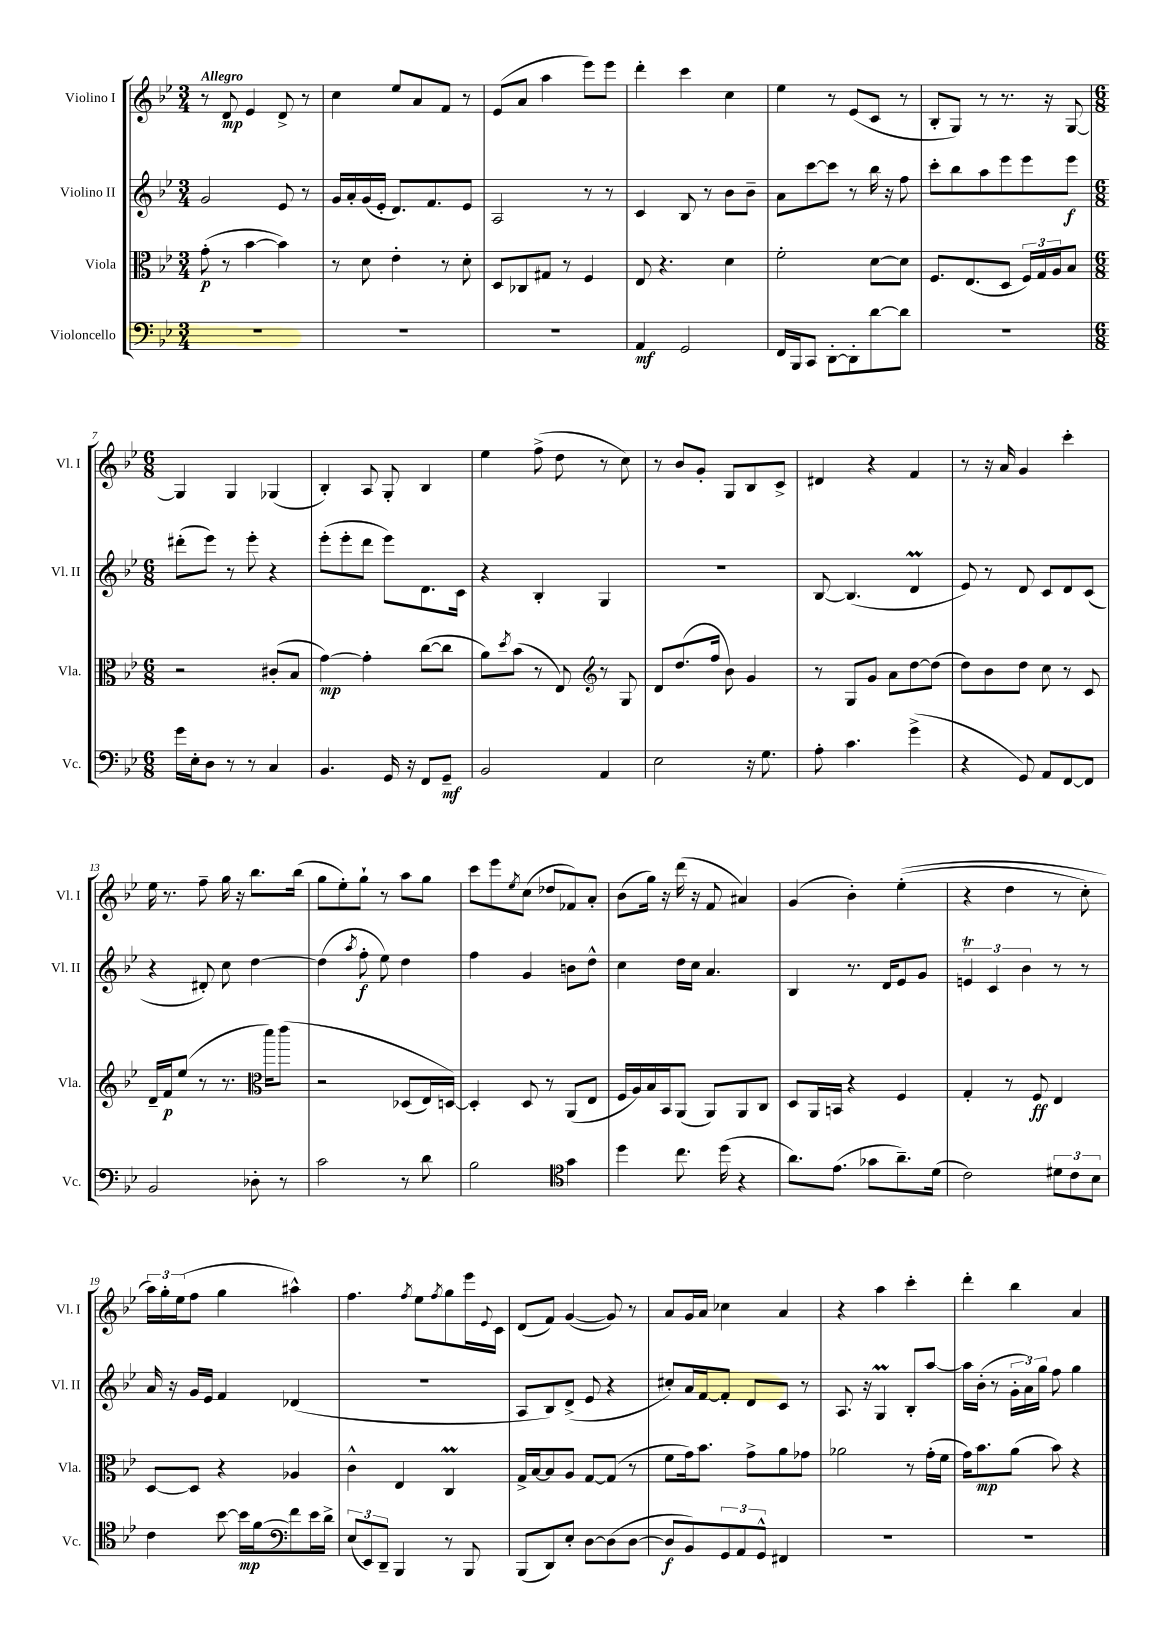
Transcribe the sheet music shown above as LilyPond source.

<<
\new StaffGroup <<
\new Staff = "s0" \with { instrumentName = "Violino I" shortInstrumentName = "Vl. I" } {
    \clef treble \key bes \major \numericTimeSignature \time 3/4 \tempo "Allegro"
    r8 d'8\mp ees'4 d'8-> r8 |
    c''4 ees''8 a'8 f'8 r8 |
    ees'8( a'8 a''4 ees'''8) ees'''8 |
    d'''4-. c'''4 c''4 |
    ees''4 r8 ees'8( c'8 r8 |
    bes8-. g8) r8 r8. r16 g8~ |
    \numericTimeSignature \time 6/8 g4 g4 ges4( |
    bes4-.) a8 g8-. bes4 |
    ees''4 f''8->( d''8 r8 c''8) |
    r8 bes'8 g'8-. g8 bes8 c'8-> |
    dis'4 r4 f'4 |
    r8 r16 a'16 g'4 c'''4-. |
    ees''16 r8. f''8-- g''16 r16 bes''8. bes''16( |
    g''8 ees''8-.) g''8-! r8 a''8 g''8 |
    c'''8 ees'''8 \acciaccatura { ees''8 } c''8( des''8 fes'8) a'8-. |
    bes'8( g''16) r16 d'''16( r16 f'8 ais'4) |
    g'4( bes'4-.) ees''4-.(\( |
    r4 d''4 r8 c''8-.) |
    \tuplet 3/2 { a''16\) g''16-. ees''16( } f''8 g''4 ais''4-^) |
    f''4. \acciaccatura { f''8 } ees''8 \acciaccatura { f''8 } g''8 ees'''16 \appoggiatura { ees'8 } c'16 |
    d'8( f'8) g'4~( g'8) r8 |
    a'8 g'16 a'16 ces''4 a'4 |
    r4 a''4 c'''4-. |
    d'''4-. bes''4 a'4 \bar "|." |
}
\new Staff = "s1" \with { instrumentName = "Violino II" shortInstrumentName = "Vl. II" } {
    \clef treble \key bes \major \numericTimeSignature \time 3/4
    g'2 ees'8 r8 |
    g'16 a'16-. g'16( ees'16-. d'8.) f'8. ees'8 |
    a2 r8 r8 |
    c'4 bes8 r8 bes'8 bes'8-- |
    a'8 c'''8~ c'''8 r8 bes''16 r16 f''8 |
    c'''8-. bes''8 a''8 ees'''8 ees'''8 ees'''8\f |
    \numericTimeSignature \time 6/8 dis'''8-.( ees'''8) r8 ees'''8-. r4 |
    ees'''8-.( ees'''8-. d'''8 ees'''8) d'8. c'16 |
    r4 bes4-. g4 |
    R2. |
    bes8~ bes4.( d'4\prall |
    ees'8) r8 d'8 c'8 d'8 c'8( |
    r4 dis'8-.) c''8 d''4~ |
    d''4( \acciaccatura { a''8 } f''8-.\f ees''8) d''4 |
    f''4 g'4 b'8 d''8-^ |
    c''4 d''16 c''16 a'4. |
    bes4 r8. d'16 ees'8 g'8 |
    \tuplet 3/2 { e'4\trill c'4 bes'4 } r8 r8 |
    a'16 r16 g'16 ees'16 f'4 des'4( |
    R2. |
    a8 bes8) d'8->( ees'8 r4 |
    cis''8-.) a'16 f'16~ f'8-. d'8 c'8 r8 |
    a8. r16 g4\prall bes8-. a''8~ |
    a''16 bes'16-.( r8 \tuplet 3/2 { g'16-. a'16) g''16 } f''8 g''4 \bar "|." |
}
\new Staff = "s2" \with { instrumentName = "Viola" shortInstrumentName = "Vla." } {
    \clef alto \key bes \major \numericTimeSignature \time 3/4
    g'8-.\p( r8 bes'4~ bes'4) |
    r8 d'8 ees'4-. r8 d'8-. |
    d8 ces8 gis8 r8 f4 |
    ees8 r4. d'4 |
    f'2-. d'8~ d'8 |
    f8. ees8.( d8 \tuplet 3/2 { f16) g16 a16 } bes8 |
    \numericTimeSignature \time 6/8 r2 cis'8-.( bes8 |
    g'4~\mp) g'4-. c''8~( c''8 |
    a'8) \acciaccatura { d''8 } bes'8( r8 ees8) r8 g8 |
    \clef treble d'8 d''8.( f''16 bes'8) g'4 |
    r8 g8 g'8 a'8 d''8~ d''8( |
    d''8) bes'8 d''8 c''8 r8 c'8 |
    d'16-- f'16\p ees''8( r8 r8. d'''16) ees'''8\( |
    \clef alto r2 des8( ees16) d16~\) |
    d4-. d8 r8 a,8( ees8 |
    f16 a16) bes16 bes,16 a,8( a,8) a,8 c8 |
    d8 a,16 b,16 r4 f4 |
    g4-. r8 f8\ff ees4 |
    d8~ d8 r4 aes4 |
    c'4-^ ees4 c4\prall |
    g16-> bes16~ bes8 a8 g8~ g8( r8 |
    f'8 g'16) bes'8. g'8-> a'8 ges'8 |
    aes'2 r8 g'16-.( f'16 |
    g'16) bes'8.\mp a'8( bes'8) r4 \bar "|." |
}
\new Staff = "s3" \with { instrumentName = "Violoncello" shortInstrumentName = "Vc." } {
    \clef bass \key bes \major \numericTimeSignature \time 3/4
    r2. |
    R2. |
    R2. |
    a,4\mf g,2 |
    f,16 bes,,16 c,8 d,8~-. d,8-. d'8~ d'8 |
    R2. |
    \numericTimeSignature \time 6/8 g'16 ees16-. d8 r8 r8 c4 |
    bes,4. g,16 r16 f,8 g,8--\mf |
    bes,2 a,4 |
    ees2 r16 g8. |
    a8-. c'4. g'4->( |
    r4 g,8) a,8 f,8~ f,8 |
    bes,2 des8-. r8 |
    c'2 r8 d'8 |
    bes2 \clef tenor g'4 |
    d''4 c''8. d''16( r4 |
    a'8.) ees'8.( ges'8 a'8.--) d'16( |
    c'2) \tuplet 3/2 { dis'8 c'8 bes8 } |
    c'4 bes'8~ bes'16\mp f'16~ f'8 ees'16 d'16-> |
    \clef bass \tuplet 3/2 { ees8( ees,8) d,8-- } bes,,4 r8 bes,,8 |
    bes,,8( d,8) ees8-. d8~ d8( d8~ |
    d8\f bes,8) \tuplet 3/2 { g,8 a,8 g,8-^ } fis,4 |
    R2. |
    R2. \bar "|." |
}
>>
>>
